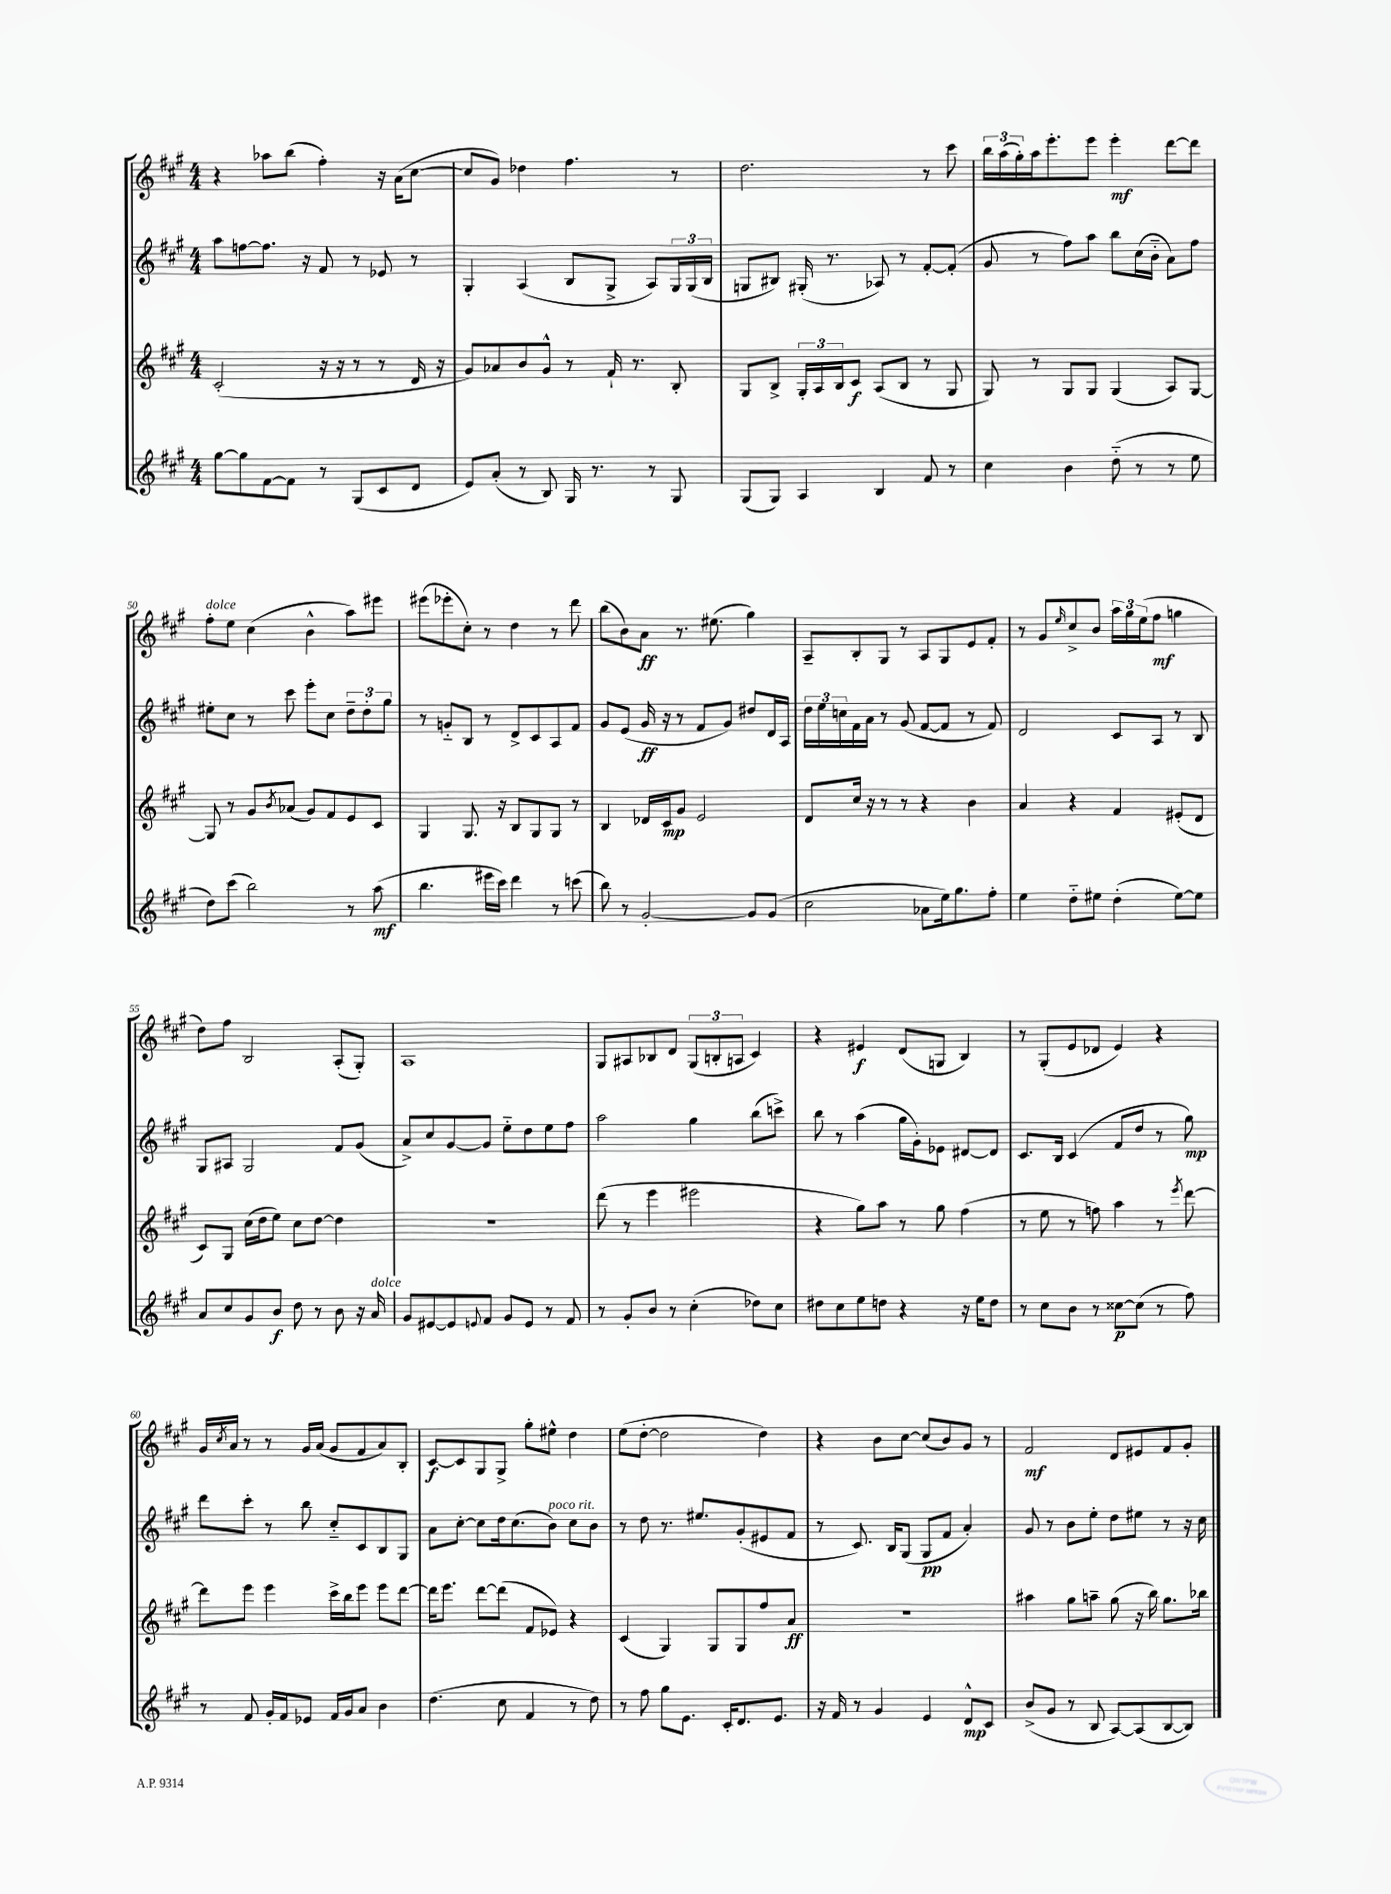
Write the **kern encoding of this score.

**kern	**kern	**kern	**kern
*staff4	*staff3	*staff2	*staff1
*clefG2	*clefG2	*clefG2	*clefG2
*k[f#c#g#]	*k[f#c#g#]	*k[f#c#g#]	*k[f#c#g#]
*M4/4	*M4/4	*M4/4	*M4/4
[8gg#	(2c#'	8aa	4r
8gg#]	.	[8ff	.
[8f#	.	8.ff]	8aa-
8f#]	.	.	(8bb
.	.	16r	.
8r	16r	8f#	4ff#')
.	16r	.	.
(8G#	8r	8r	.
8c#	8r	8e-	16r
.	.	.	(16a
8d	16d	8r	[8cc#
.	16r	.	.
=	=	=	=
8e)	8g#)	4G#'	8cc#]
(8a'	8a-	.	8g#)
8r	8b	(4A	4dd-
8B)	8g#^^	.	.
16G#	8r	8B	4.ff#
8.r	.	.	.
.	16f#`	8G#^	.
.	8.r	.	.
8r	.	8A)	.
8G#	8B'	24G#	8r
.	.	(24G#	.
.	.	24B	.
=	=	=	=
(8G#	8G#	8G	2.dd
8G#)	8B^	8B#)	.
4A	24G#'	(16G#'	.
.	24A	.	.
.	.	8.r	.
.	24B	.	.
.	8c#	.	.
4B	(8A	8A-)	.
.	8B	8r	.
8f#	8r	[8f#'	8r
8r	8G#	(8f#']	8ccc#
=	=	=	=
4cc#	8G#)	8g#	24bb
.	.	.	(24aa
.	.	.	24gg#')
.	8r	8r	16aa
.	.	.	8.eee'
4b	8G#	8ff#)	.
.	8G#	8aa	8eee
(8dd'~	(4G#	8bb	4eee'
8r	.	(16cc#	.
.	.	16b'~	.
8r	8A)	8a)	[8ddd
8ee	[8G#	8ff#	8ddd]
=	=	=	=
8dd)	8G#]	8ee#'	8ff#'
(8ccc#	8r	8cc#	8ee
2bb)	8g#	8r	(4cc#
.	8qb	.	.
.	(8a-	8ccc#	.
.	8g#)	8eee'	4b^^
.	8f#	8cc#	.
8r	8e	12dd~	8aa)
.	.	12dd'	.
(8aa	8c#	.	8eee#
.	.	12gg#	.
=	=	=	=
4.bb	4G#	8r	(8eee#
.	.	8g'~	8eee-'
.	8.G#	8B	8cc#')
16eee#	.	8r	8r
16ccc#)	16r	.	.
4ddd	8B	8d^	4dd
.	8G#	8c#	.
8r	8G#	8A	8r
(8ccc	8r	8f#	8ddd
=	=	=	=
8bb)	4B	8g#	(8bb
8r	.	(8e	8b)
[2g#'	16d-	16g#	8a
.	16c#	16r	.
.	8g#	8r	8.r
.	2e	8f#	.
.	.	.	(8.ee#
.	.	8g#)	.
8g#]	.	8dd#	4gg#)
(8g#	.	16d	.
.	.	16A	.
=	=	=	=
2cc#	8d	24dd	8A~
.	.	24ee	.
.	.	24cc	.
.	16cc#	16f#	8B'
.	16r	16a	.
.	8r	8r	8G#
.	8r	(8g#	8r
8a-	4r	[8f#	8A
16ee)	.	8f#]	8G#
8.gg#	.	.	.
.	4b	8r	8e
8ff#'	.	8f#)	8f#'
=	=	=	=
4ee	4a	2d	8r
.	.	.	8g#
.	.	.	16qqee
8dd'~	4r	.	8cc#^
8ee#	.	.	8b
(4dd'	4f#	8c#	24aa
.	.	.	24gg#
.	.	.	(24ee
.	.	8A	8ff#
[8ee#)	(8e#'	8r	4gg
8ee#]	8d	8B	.
=	=	=	=
8a	8c#)	8G#	8dd)
8cc#	8G#	8A#	8ff#
8g#	(16cc#	2G#	2B
.	16dd	.	.
8b	8ee)	.	.
8dd	8cc#	.	.
8r	[8dd	.	.
8b	4dd]	8f#	(8A'
16r	.	(8g#	8G#')
16a	.	.	.
=	=	=	=
8g#	1r	8a^)	1A
[8e#	.	8cc#	.
8e#]	.	[8g#	.
8qqe	.	.	.
8f#	.	8g#]	.
8g#	.	8ee'~	.
8e	.	8dd	.
8r	.	8ee	.
8f#	.	8ff#	.
=	=	=	=
8r	(8ddd	2aa	8G#
8g#'	8r	.	8A#
8b	4eee	.	8B-
8r	.	.	8d
(4cc#'	2eee#	4gg#	(12G#
.	.	.	12B'
.	.	.	12A
8dd-)	.	(8bb	4c#)
8cc#	.	8ccc^)	.
=	=	=	=
8dd#	4r	8bb	4r
8cc#	.	8r	.
8ee	8gg#)	(4aa	4e#
8dd	8aa	.	.
4r	8r	16gg#	(8d
.	.	16g#')	.
.	8gg#	8e-	8G
16r	(4ff#	[8d#	4B)
16ee	.	.	.
8dd	.	8d#]	.
=	=	=	=
8r	8r	8.c#	8r
8cc#	8ee	.	(8G#'
.	.	16B	.
8b	8r	(4c#	8e
8r	8ff)	.	8d-
[8cc##	4aa	8f#	4e)
(8cc##]	.	8dd	.
8r	8r	8r	4r
.	8qeee	.	.
8ff#)	[8ddd	8gg#)	.
=	=	=	=
8r	8ddd]	8ddd	16g#
.	.	.	8qcc#
.	.	.	16a
8f#	8eee	8ccc#'	8r
16g#'	4eee	8r	8r
16f#	.	.	.
8e-	.	8bb	16g#
.	.	.	(16a
16f#	16ccc#^	8cc#'~	8g#
16g#	16bb	.	.
8a	8eee	8c#	8f#
4b	8eee	8B	8a)
.	[8ddd	8G#	8B'
=	=	=	=
(4.dd	16ddd]	8a	[8c#
.	8.eee	.	.
.	.	[8cc#'	8c#]
.	[8ddd	8cc#]	8G#
8cc#	(8ddd]	16dd	8G#^
.	.	(8.cc#	.
4f#	8f#	.	8gg#'
.	8e-)	8b)	8ee#^^
8r	4r	8cc#	4dd
8dd)	.	8b	.
=	=	=	=
8r	(4c#	8r	(8ee
8ff#	.	8dd	[8dd'
8gg#	4G#)	8.r	2dd]
8.e	.	.	.
.	.	8.ee#	.
.	8G#	.	.
16c#'	.	.	.
8.d	8G#	(8g#'	.
.	8ff#	8e#	4dd)
8.e	.	.	.
.	8a	8f#	.
=	=	=	=
16r	1r	8r	4r
16f#	.	.	.
8r	.	8.c#)	.
4g#	.	.	8b
.	.	16B	.
.	.	(8G#	[8cc#
4e	.	8G#	(8cc#]
.	.	8f#	8b)
8d^^	.	4a')	8g#
8c#	.	.	8r
=	=	=	=
(8b^	4aa#	8g#	2f#
8g#	.	8r	.
8r	8gg#	8b	.
8B	8aa~	8ee'	.
[8A)	(8gg#	8dd	8d
(8A]	16r	8ee#	8e#
.	16bb)	.	.
[8B	8.gg#	8r	8f#
8B])	.	16r	8g#'
.	16bb-	16cc#	.
==	==	==	==
*-	*-	*-	*-
